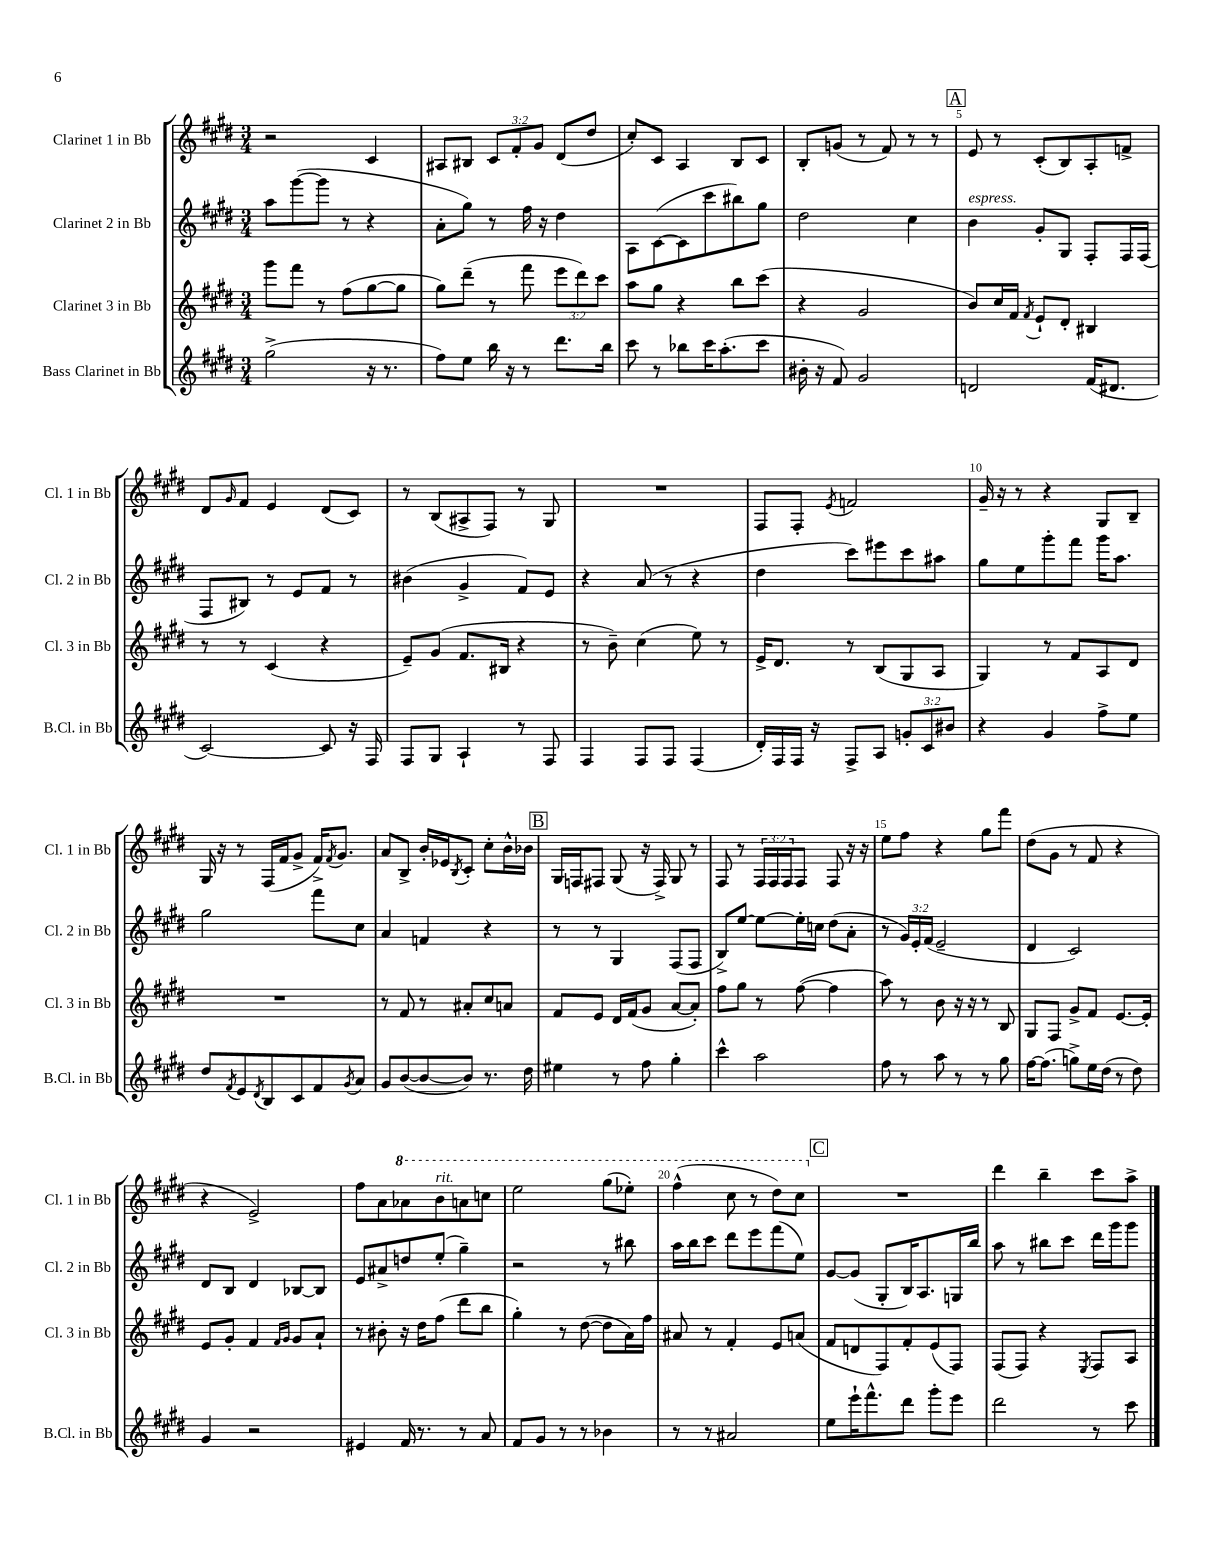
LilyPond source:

<<
\new StaffGroup <<
\new Staff = "s0" \with { instrumentName = "Clarinet 1 in Bb" shortInstrumentName = "Cl. 1 in Bb" } {
    \clef treble \key e \major \numericTimeSignature \time 3/4 \override Staff.TupletNumber.text = #tuplet-number::calc-fraction-text
    r2 cis'4 |
    ais8 bis8 \tuplet 3/2 { cis'8 fis'8-. gis'8 } dis'8( dis''8 |
    cis''8-.) cis'8 a4 b8 cis'8 |
    b8-. g'8( r8 fis'8) r8 r8 |
    \mark \markup { \box "A" } e'8 r8 cis'8-.( b8) a8-. f'8-> |
    dis'8 \grace { gis'16 } fis'8 e'4 dis'8( cis'8) |
    r8 b8( ais8-> fis8) r8 gis8 |
    R2. |
    fis8 fis8-. \acciaccatura { e'8 } f'2 |
    gis'16-- r16 r8 r4 gis8 b8-- |
    gis16 r16 r8 fis16( fis'16 gis'8-> fis'16->) \acciaccatura { fis'8 } gis'8. |
    a'8 b8-> b'16-. ees'16 \acciaccatura { b8 } cis'8-. cis''8-. b'16-^ bes'16 |
    \mark \markup { \box "B" } gis16 f16 fis8 gis8( r16 fis16->) gis8 r8 |
    fis8 r8 \tuplet 3/2 { fis16 fis16 fis16 } fis8 fis8 r16 r16 |
    e''8 fis''8 r4 gis''8 fis'''8 |
    dis''8( gis'8 r8 fis'8 r4 |
    r4 e'2->) |
    fis''8 a'8 \ottava #1 aes''8 b''8^\markup { \italic "rit." } a''8 c'''8 |
    e'''2 gis'''8( ees'''8-.) |
    fis'''4-^( cis'''8 r8 dis'''8) cis'''8 \ottava #0 |
    \mark \markup { \box "C" } R2. |
    dis'''4 b''4-- cis'''8 a''8-> \bar "|." |
}
\new Staff = "s1" \with { instrumentName = "Clarinet 2 in Bb" shortInstrumentName = "Cl. 2 in Bb" } {
    \clef treble \key e \major \numericTimeSignature \time 3/4 \override Staff.TupletNumber.text = #tuplet-number::calc-fraction-text
    a''8 gis'''8~( gis'''8 r8 r4 |
    a'8-. gis''8) r8 fis''16 r16 dis''4 |
    a8 cis'8~( cis'8 cis'''8 bis''8) gis''8 |
    dis''2 cis''4 |
    \mark \markup { \box "A" } b'4^\markup { \italic "espress." } gis'8-. gis8 fis8-. fis16 fis16( |
    fis8 bis8) r8 e'8 fis'8 r8 |
    bis'4( gis'4-> fis'8) e'8 |
    r4 a'8( r8 r4 |
    dis''4 cis'''8) eis'''8 cis'''8 ais''8 |
    gis''8 e''8 gis'''8-. fis'''8 gis'''16 a''8. |
    gis''2 fis'''8 cis''8 |
    a'4 f'4 r4 |
    \mark \markup { \box "B" } r8 r8 gis4 fis8( fis8 |
    b8->) e''8~ e''8~ e''16-. c''16 dis''8( a'8-. |
    r8 \tuplet 3/2 { gis'16) e'16-. fis'16( } e'2-- |
    dis'4 cis'2) |
    dis'8 b8 dis'4 bes8~ bes8 |
    e'8 ais'8-> d''8 e''8-.( gis''4--) |
    r2 r8 bis''8 |
    a''16 b''16 cis'''8 dis'''8 e'''8 fis'''8( e''8) |
    \mark \markup { \box "C" } gis'8~ gis'8( gis8-. b16) a8. g16 b''16 |
    a''8 r8 bis''8 cis'''8 dis'''16 gis'''16 gis'''8 \bar "|." |
}
\new Staff = "s2" \with { instrumentName = "Clarinet 3 in Bb" shortInstrumentName = "Cl. 3 in Bb" } {
    \clef treble \key e \major \numericTimeSignature \time 3/4 \override Staff.TupletNumber.text = #tuplet-number::calc-fraction-text
    gis'''8 fis'''8 r8 fis''8( gis''8~ gis''8 |
    gis''8) dis'''8--( r8 fis'''8 \tuplet 3/2 { e'''8 dis'''8) cis'''8 } |
    a''8 gis''8 r4 b''8 cis'''8( |
    r4 gis'2 |
    \mark \markup { \box "A" } b'8) cis''16 fis'16 \acciaccatura { fis'8 } e'8-! dis'8-. bis4 |
    r8 r8 cis'4( r4 |
    e'8--) gis'8( fis'8. bis16 r4 |
    r8 b'8--) cis''4( e''8) r8 |
    e'16-> dis'8. r8 b8( gis8 a8 |
    gis4) r8 fis'8 a8 dis'8 |
    R2. |
    r8 fis'8 r8 ais'8-. cis''8 a'8 |
    \mark \markup { \box "B" } fis'8 e'8 dis'16 fis'16( gis'8 a'8~ a'8-.) |
    fis''8 gis''8 r8 fis''8~( fis''4 |
    a''8) r8 b'8 r16 r16 r8 b8 |
    gis8 fis8 gis'8-> fis'8 e'8.~ e'16-. |
    e'8 gis'8-. fis'4 \grace { fis'16 gis'16 } gis'8 a'8-! |
    r8 bis'8-. r16 dis''16 fis''8( dis'''8 b''8 |
    gis''4-.) r8 dis''8~( dis''8 a'16) fis''16 |
    ais'8 r8 fis'4-. e'8 a'8( |
    \mark \markup { \box "C" } fis'8 d'8 fis8) fis'8-. e'8( fis8) |
    fis8( fis8) r4 \acciaccatura { e8 } fis8 a8 \bar "|." |
}
\new Staff = "s3" \with { instrumentName = "Bass Clarinet in Bb" shortInstrumentName = "B.Cl. in Bb" } {
    \clef treble \key e \major \numericTimeSignature \time 3/4 \override Staff.TupletNumber.text = #tuplet-number::calc-fraction-text
    gis''2->( r16 r8. |
    fis''8) e''8 b''16 r16 r8 dis'''8. b''16 |
    cis'''8 r8 bes''8 cis'''16 a''8.-.( cis'''8 |
    bis'16-. r16 fis'8) gis'2 |
    \mark \markup { \box "A" } d'2 fis'16( dis'8. |
    cis'2~) cis'8 r16 fis16 |
    fis8 gis8 a4-! r8 fis8 |
    fis4 fis8 fis8 fis4( |
    dis'16-.) fis16 fis16 r16 fis8-> a8 \tuplet 3/2 { g'8-. cis'8 bis'8 } |
    r4 gis'4 fis''8-> e''8 |
    dis''8 \acciaccatura { fis'8 } e'8 \acciaccatura { dis'8 } b8 cis'8 fis'8 \acciaccatura { gis'8 } a'8 |
    gis'8 b'8~( b'8~ b'8) r8. dis''16 |
    \mark \markup { \box "B" } eis''4 r8 fis''8 gis''4-. |
    cis'''4-^ a''2 |
    fis''8 r8 a''8 r8 r8 gis''8 |
    fis''16~ fis''8.( g''8->) e''16 dis''16( r8 dis''8) |
    gis'4 r2 |
    eis'4 fis'16 r8. r8 a'8 |
    fis'8 gis'8 r8 r8 bes'4 |
    r8 r8 ais'2 |
    \mark \markup { \box "C" } e''8 e'''16-! fis'''8.-^ dis'''8 gis'''8-. e'''8 |
    dis'''2 r8 cis'''8 \bar "|." |
}
>>
>>
\layout { \context { \Score \override BarNumber.break-visibility = ##(#f #t #t) barNumberVisibility = #(every-nth-bar-number-visible 5) } }
